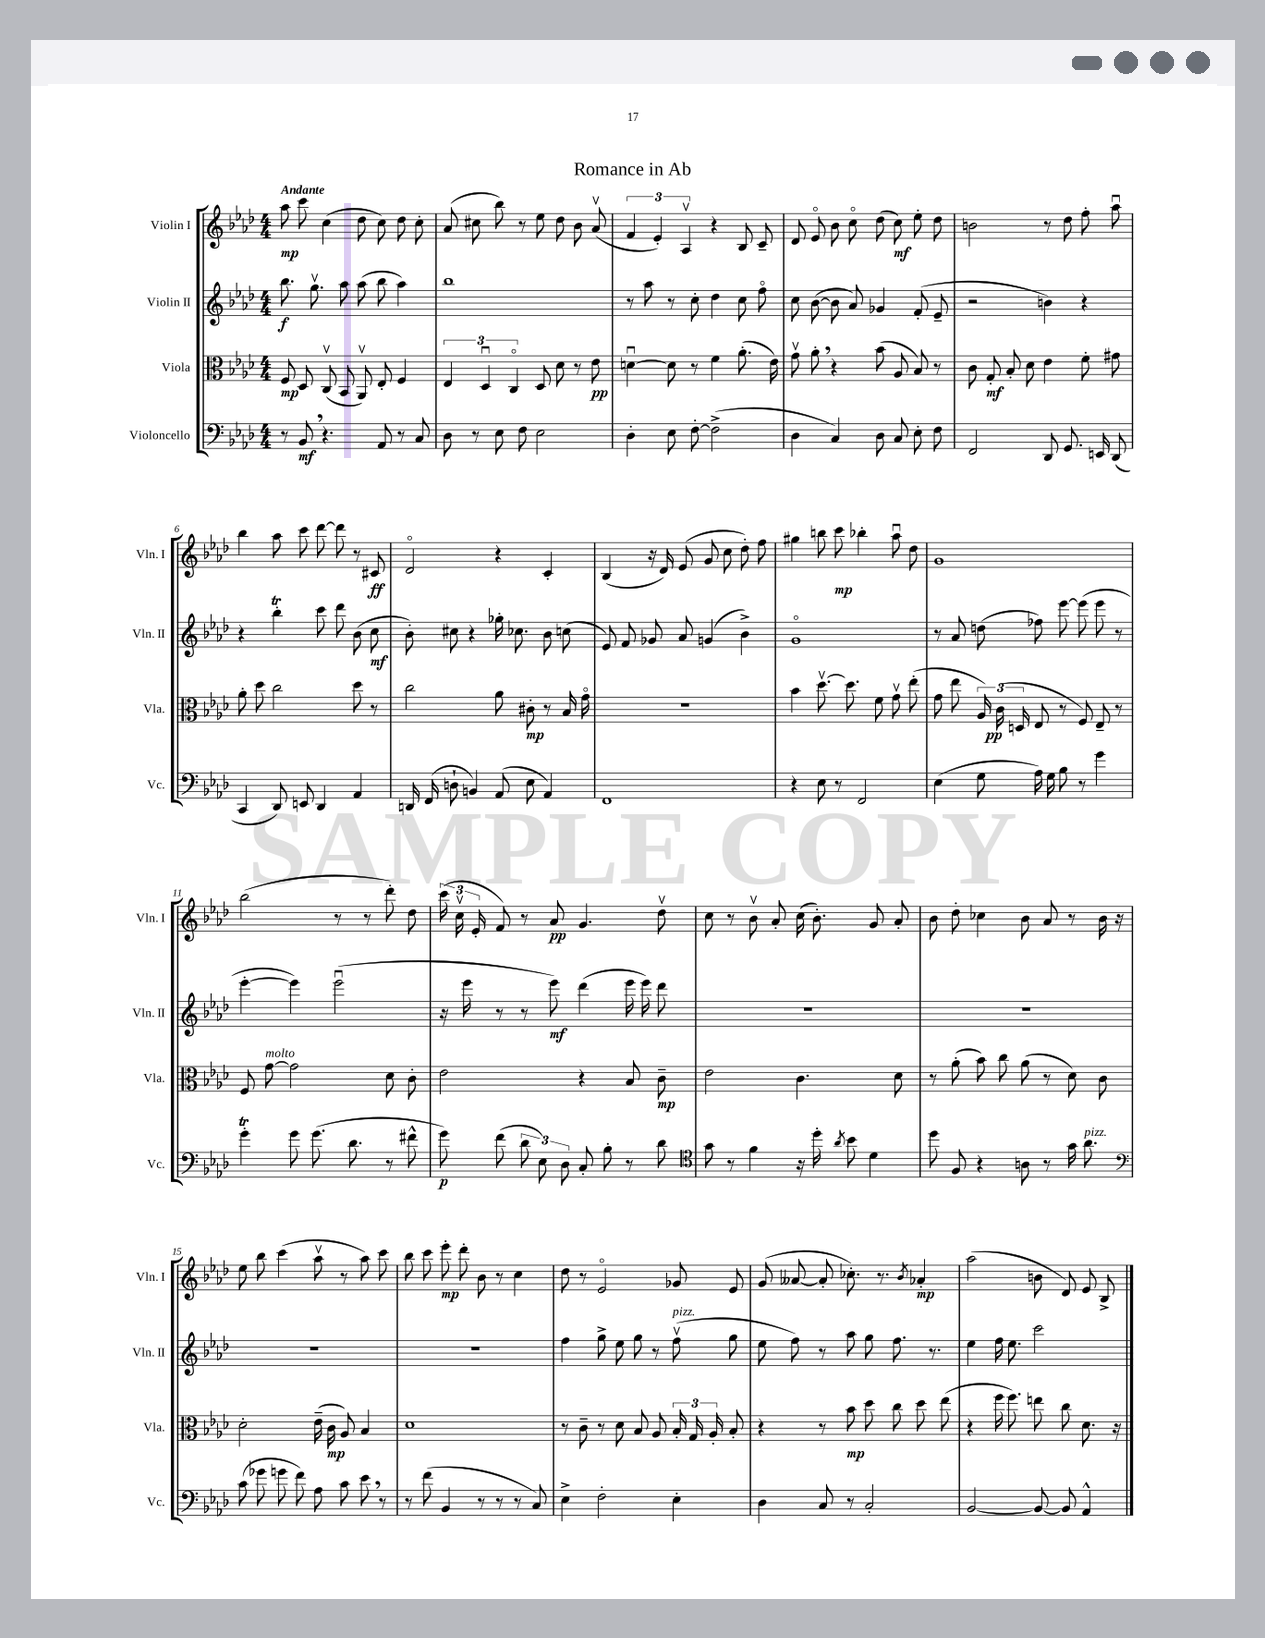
\header { title = "Romance in Ab" }
<<
\new StaffGroup <<
\new Staff = "s0" \with { instrumentName = "Violin I" shortInstrumentName = "Vln. I" } {
    \clef treble \key aes \major \numericTimeSignature \time 4/4 \tempo "Andante"
    \autoBeamOff aes''8\mp c'''8 c''4( des''8 c''8) des''8 c''8-. |
    aes'8( cis''8 bes''8) r8 ees''8 des''8 bes'8 aes'8\upbow( |
    \tuplet 3/2 { f'4 ees'4-.) aes4\upbow } r4 bes8 c'8-- |
    des'8 ees'8\flageolet bes'8 c''8\flageolet des''8( c''8\mf) ees''8-. des''8 |
    b'2 r8 des''8 f''8-. aes''8\downbow |
    bes''4 aes''8 c'''8 des'''8~ des'''8 r8 cis'8\ff |
    des'2\flageolet r4 c'4-. |
    bes4( r16 des'16) ees'8( g'8 c''8 des''8-.) f''8 |
    gis''4 b''8 c'''8\mp bes''4-. aes''8\downbow des''8 |
    g'1 |
    bes''2( r8 r8 des'''8-.) des''8 |
    \tuplet 3/2 { c'''16( c''16\upbow ees'16-. } f'8) r8 aes'8\pp g'4. des''8\upbow |
    c''8 r8 bes'8\upbow aes'8-. c''16( bes'8.-.) g'8 aes'8-. |
    bes'8 des''8-. ces''4 bes'8 aes'8 r8 bes'16 r16 |
    ees''8 bes''8 c'''4( aes''8\upbow r8 aes''8) c'''8 |
    bes''8 c'''8 ees'''8-.\mp des'''8-. bes'8 r8 c''4 |
    des''8 r8 ees'2\flageolet ges'8 ees'8 |
    g'8( aeses'8~ aeses'8-. ces''8.-.) r8. \acciaccatura { bes'8 } aes'4-.\mp |
    aes''2( b'8 des'8) ees'8 bes8-> \bar "|." |
}
\new Staff = "s1" \with { instrumentName = "Violin II" shortInstrumentName = "Vln. II" } {
    \clef treble \key aes \major \numericTimeSignature \time 4/4
    \autoBeamOff bes''8.\f g''8.\upbow aes''8 aes''8( bes''8 aes''4) |
    bes''1 |
    r8 aes''8 r8 c''8-. des''4 c''8 f''8\flageolet |
    c''8 bes'8~( bes'8 aes'8) ges'4 f'8-.( ees'8-- |
    r2 b'4) r4 |
    r4 bes''4-.\trill c'''8 des'''8 bes'8( c''8\mf |
    bes'8-.) cis''8 r4 ges''16-. ces''8. bes'8 c''8( |
    ees'8) f'8 ges'8 aes'8 g'4( bes'4->) |
    g'1\flageolet |
    r8 aes'8 d''8( fes''8) ees'''8~ ees'''8( ees'''8 r8 |
    ees'''4~-. ees'''4) ees'''2\downbow( |
    r16 ees'''16 r8 r8 ees'''8\mf) des'''4( ees'''16 ees'''16) des'''8 |
    R1 |
    R1 |
    R1 |
    R1 |
    f''4 g''8-> ees''8 g''8 r8 f''8\upbow^\markup { \italic "pizz." }( g''8 |
    ees''8 f''8) r8 aes''8 g''8 f''8. r8. |
    ees''4 f''16 ees''8. c'''2 \bar "|." |
}
\new Staff = "s2" \with { instrumentName = "Viola" shortInstrumentName = "Vla." } {
    \clef alto \key aes \major \numericTimeSignature \time 4/4
    \autoBeamOff f8\mp des8 c8\upbow( bes,8 aes,8\upbow) ees8-. f4 |
    \tuplet 3/2 { ees4 des4\downbow c4\flageolet } des8 des'8 r8 ees'8\pp |
    d'4~\downbow d'8 r8 f'4 aes'8.-.( ees'16) |
    g'8\upbow aes'8-. \breathe r4 bes'8( aes8 bes8) r8 |
    c'8 g8-.\mf bes8-. des'8 ees'4 f'8-. gis'8 |
    aes'8-. des''8 c''2 des''8 r8 |
    c''2 aes'8 cis'8-.\mp r8 bes16 g'16\flageolet |
    R1 |
    bes'4 des''8.~\upbow des''8. f'8 g'8\upbow ees''8-.( |
    g'8 ees''8 \tuplet 3/2 { aes16) c'16\pp( d16 } ees8 r8 f8) ees8-- r8 |
    f8 g'8~^\markup { \italic "molto" } g'2 des'8 c'8-. |
    ees'2 r4 bes8 c'8--\mp |
    ees'2 c'4. des'8 |
    r8 aes'8-.( bes'8) c''8 aes'8( r8 des'8) c'8 |
    des'2-. ees'16--( c'16\mp aes8) bes4 |
    des'1 |
    r8 c'8-- r8 des'8 bes8 aes8 \tuplet 3/2 { bes16-. g16 aes16-. } bes8-. |
    r4 r8 bes'8\mp des''8 c''8 des''8 ees''8( |
    r4 f''16 f''8.) e''8 c''8 des'8. r16 \bar "|." |
}
\new Staff = "s3" \with { instrumentName = "Violoncello" shortInstrumentName = "Vc." } {
    \clef bass \key aes \major \numericTimeSignature \time 4/4
    \autoBeamOff r8 bes,8\mf \breathe r4. aes,8 r8 c8 |
    des8 r8 ees8 f8 ees2 |
    des4-. ees8 f8~-. f2->( |
    des4 c4) des8 c8 ees8-. f8 |
    f,2 des,8 g,8. e,16 des,8( |
    c,4 des,8) e,8 des,4 aes,4 |
    d,16 f,16( d8-! b,4) aes,8( ees8 aes,4) |
    f,1 |
    r4 ees8 r8 f,2 |
    ees4( g8 aes16) g16 bes8 r8 g'4 |
    g'4-.\trill g'8 g'8.( des'8. r8 fis'8-^ |
    g'8\p) f'8( \tuplet 3/2 { des'8 ees8) des8 } c8-. bes8-. r8 des'8 |
    \clef tenor g'8 r8 f'4 r16 des''16-. \acciaccatura { aes'8 } bes'8 des'4 |
    des''8 f8 r4 a8 r8 g'16 aes'8.^\markup { \italic "pizz." } |
    \clef bass c'8( ges'8 g'8 f'8) aes8 c'8 ees'8 \breathe r8 |
    r8 f'8( bes,4 r8 r8 r8 c8) |
    ees4-> f2-. ees4-. |
    des4 c8 r8 c2-. |
    bes,2~ bes,8~ bes,8 aes,4-^ \bar "|." |
}
>>
>>
